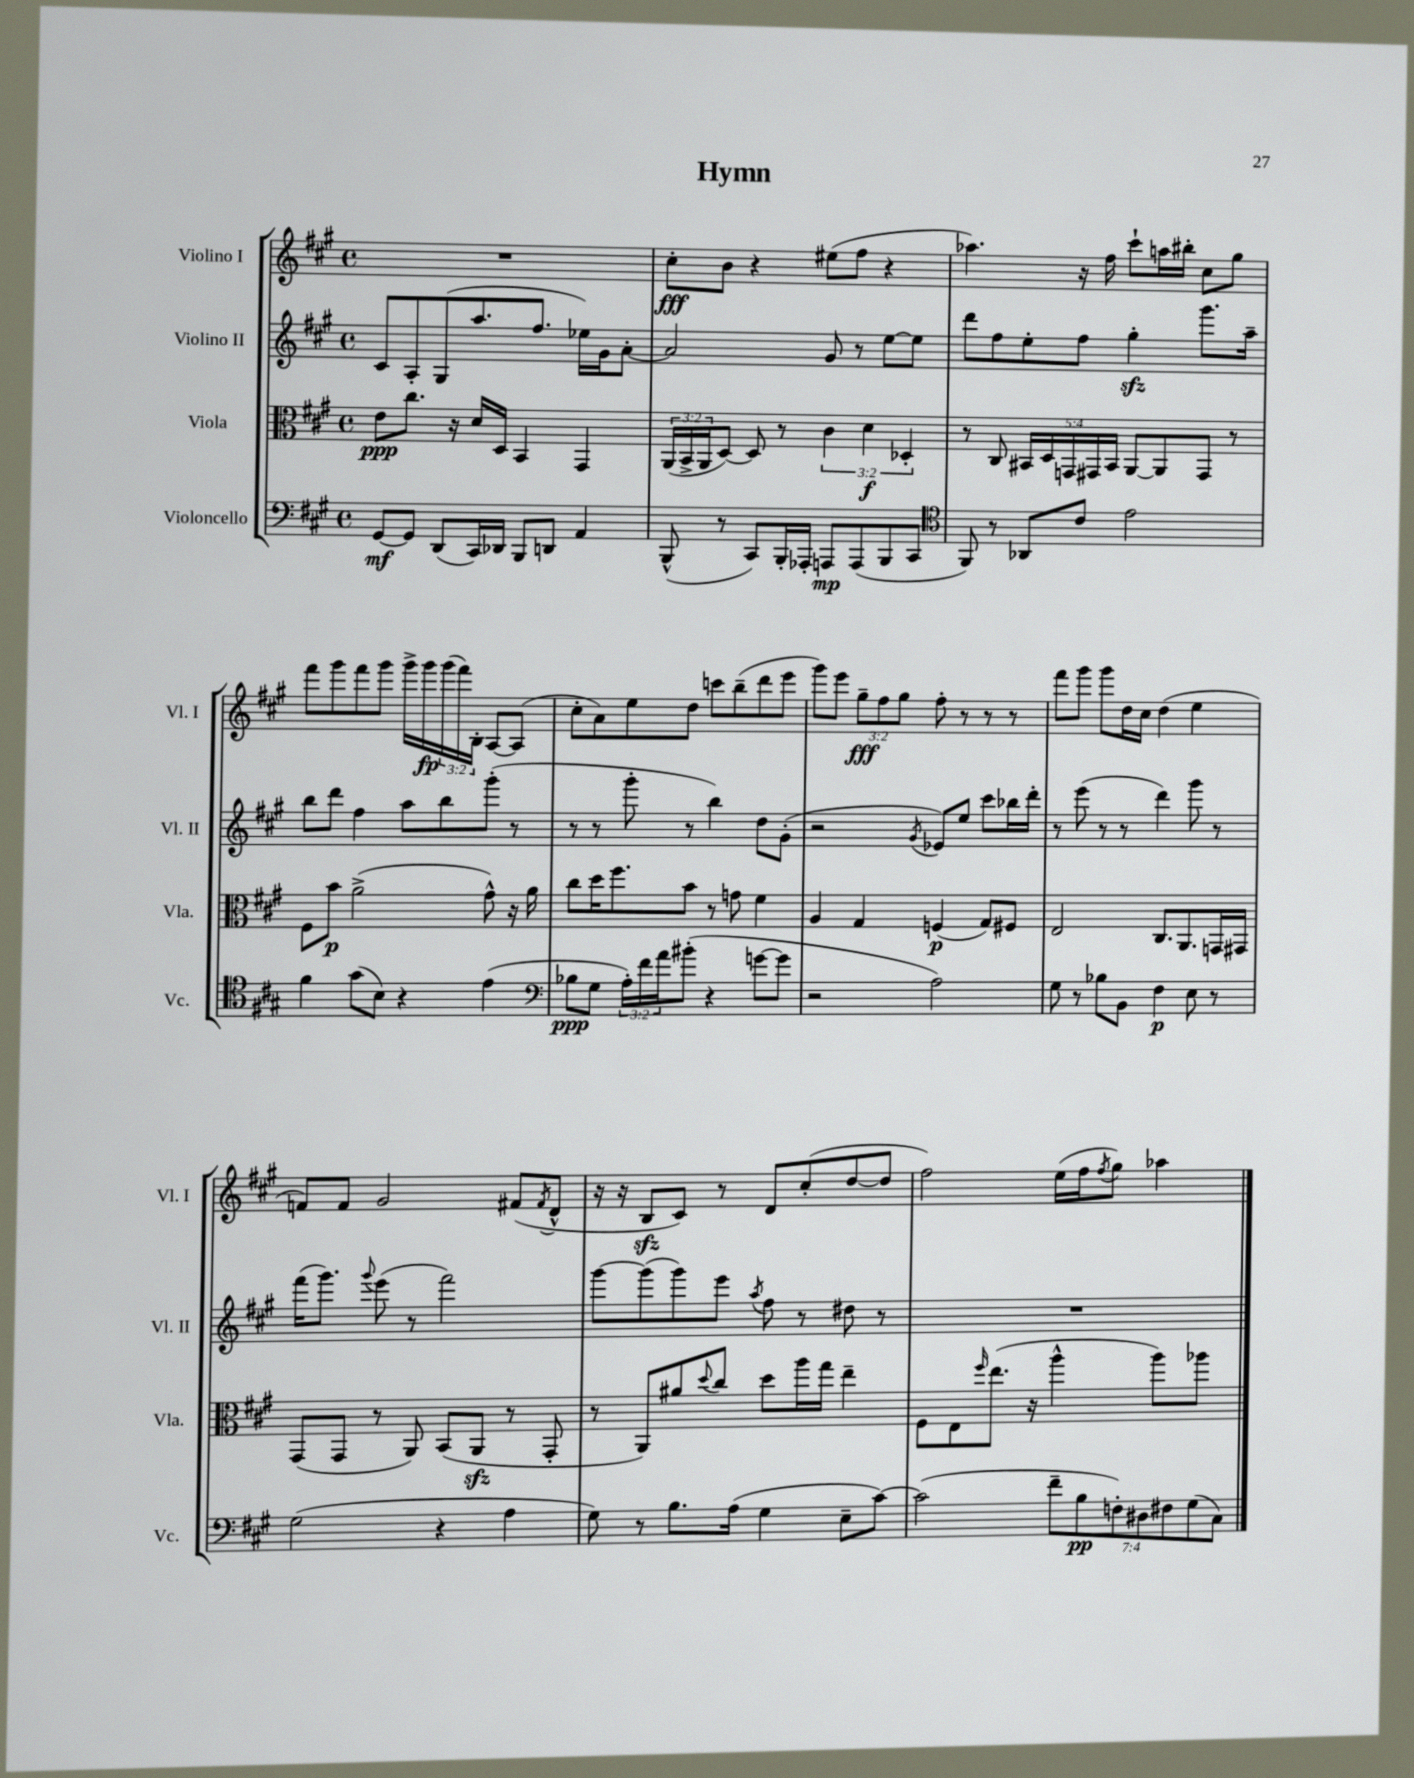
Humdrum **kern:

**kern	**kern	**kern	**kern
*staff4	*staff3	*staff2	*staff1
*clefF4	*clefC3	*clefG2	*clefG2
*k[f#c#g#]	*k[f#c#g#]	*k[f#c#g#]	*k[f#c#g#]
*M4/4	*M4/4	*M4/4	*M4/4
*met(c)	*met(c)	*met(c)	*met(c)
[8GG#	8e	8c#	1r
8GG#]	8.cc#	8A'	.
(8DD	.	(8G#	.
.	16r	.	.
16CC#)	16d	8.aa	.
16DD-	16D	.	.
8BBB	4BB	.	.
.	.	8.ff#	.
8DD	.	.	.
4AA	4GG#	16ee-)	.
.	.	16g#	.
.	.	[8a'	.
=	=	=	=
(8BBB^^	(24AA	2a]	8cc#'
.	24BB^	.	.
.	24AA	.	.
8r	[8D)	.	8b
8CC#)	8D]	.	4r
16BBB'	8r	.	.
16AAA-'	.	.	.
8AAA	6c#	8g#	(8ee#
(8AAA	.	8r	8ff#
.	6d	.	.
8BBB	.	[8ee	4r
.	6D-'	.	.
8CC#	.	8ee]	.
=	=	=	=
*clefC4	*	*	*
8FF#)	8r	8ddd	4.aa-)
8r	8C#	8ff#	.
8AA-	20BB#	8ee'	.
.	20D	.	.
.	20GG	.	.
8c#	.	8ff#	16r
.	20GG#	.	.
.	.	.	16ff#
.	20BB#	.	.
2e	[8AA	4gg#'	8ccc#`
.	8AA]	.	16aa
.	.	.	16bb#'
.	8GG#	8.ggg#	8cc#
.	8r	.	8gg#
.	.	16aa~	.
=	=	=	=
4f#	8F#	8bb	8fff#
.	8b	8ddd	8ggg#
(8g#	(2a^	4ff#	8fff#
8B)	.	.	8ggg#
4r	.	8aa	16ggg#^
.	.	.	16ggg#
.	.	8bb	(24ggg#
.	.	.	24fff#)
.	.	.	24B'
(4e	8g#^^)	(8ggg#'	[8A
.	16r	8r	(8A]
.	16a	.	.
=	=	=	=
*clefF4	*	*	*
8B-	8cc#	8r	8cc#'
8G#	16dd	8r	8a)
.	8.ff#	.	.
24A')	.	8ggg#'	8ee
24f#	.	.	.
24a	.	.	.
(8b#'	8b	8r	8dd
4r	8r	4bb)	8ccc
.	8g	.	(8bb~
[8g	4f#	8dd	8ddd
8g]	.	(8g#'	8eee
=	=	=	=
2r	4A	2r	8ggg#)
.	.	.	8eee
.	4G#	.	12gg#~
.	.	.	12ff#
.	.	.	12gg#
.	.	8qg#	.
2A)	(4F	8e-)	8ff#'
.	.	8ee	8r
.	8G#)	8ccc#	8r
.	8F#	16bb-	8r
.	.	16ddd'	.
=	=	=	=
8G#	2E	8r	8fff#
8r	.	(8eee	8ggg#
8B-	.	8r	8ggg#
8BB	.	8r	16dd
.	.	.	16cc#
4F#	8.C#	4ddd)	(4dd
.	8.AA	.	.
8E	.	8ggg#	4ee
8r	16GG	8r	.
.	16GG#	.	.
=	=	=	=
(2G#	(8GG#	(16fff#	8f)
.	.	8.ggg#)	.
.	8GG#	.	8f
.	.	8qqggg#	.
.	8r	(8eee	2g#
.	8AA)	8r	.
4r	(8BB	2fff#)	.
.	8AA	.	.
4A	8r	.	(8f#
.	.	.	8qf#
.	8GG#'	.	8d^^
=	=	=	=
8G#)	8r	[8ggg#	16r
.	.	.	16r
8r	8AA)	(8ggg#]	8B
8.B	8a#	8ggg#)	8c#)
.	8qqdd	.	.
.	8cc#	8eee	8r
(16A	.	.	.
.	.	8qaa	.
4G#	8dd	8ff#	8d
.	16aa	8r	(8cc#'
.	16gg#	.	.
8E~	4ee~	8dd#	[8dd
[8c#)	.	8r	8dd]
=	=	=	=
(2c#]	8F#	1r	2ff#)
.	8E	.	.
.	16qqff#	.	.
.	(8.ee	.	.
.	16r	.	.
14f#~	4aa^^	.	(16ee
.	.	.	16ff#
14B	.	.	.
.	.	.	8qff#
.	.	.	8gg#)
14F')	.	.	.
14D#	.	.	.
.	8aa)	.	4aa-
14F#	.	.	.
(14G#	.	.	.
.	8aa-	.	.
14C#)	.	.	.
==	==	==	==
*-	*-	*-	*-
